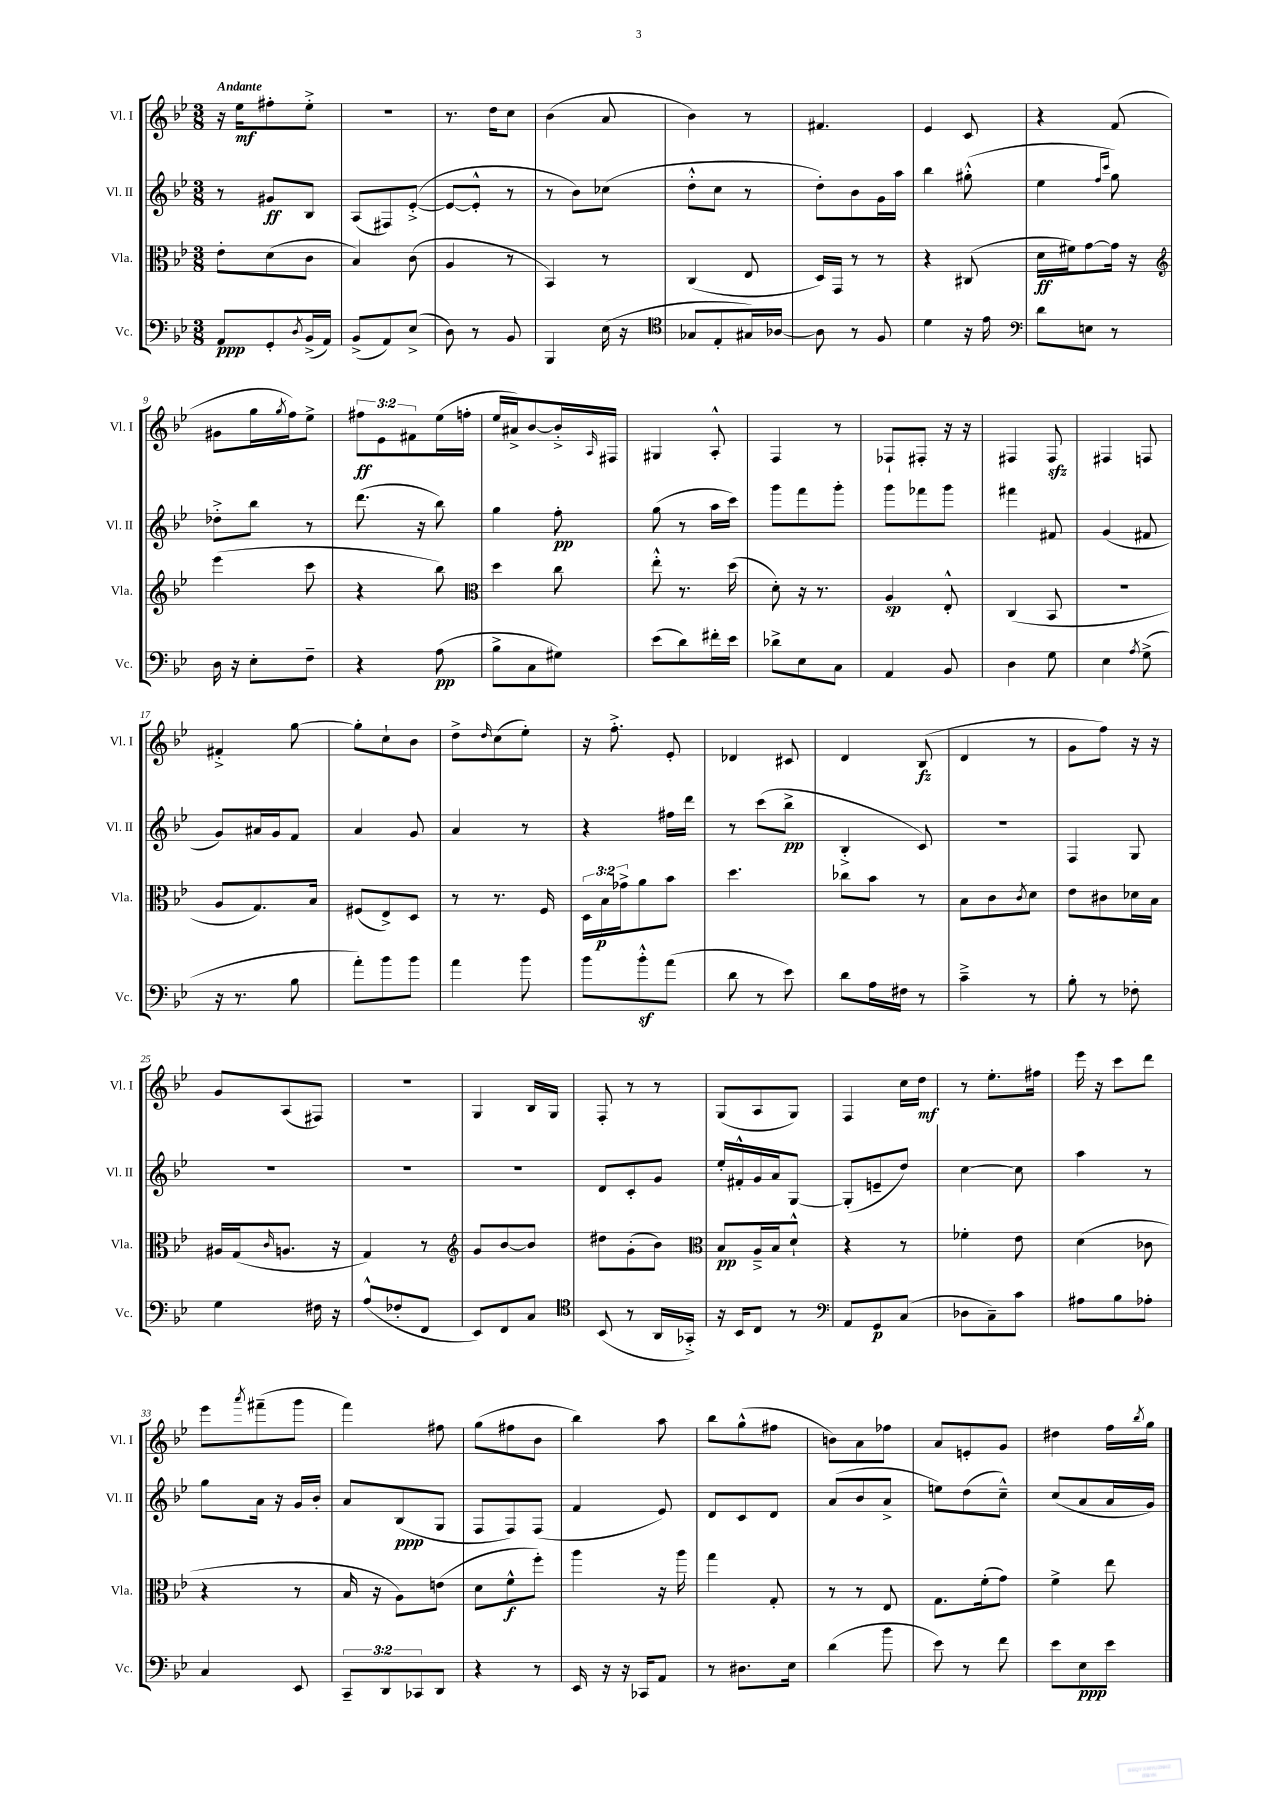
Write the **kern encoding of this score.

**kern	**kern	**kern	**kern
*staff4	*staff3	*staff2	*staff1
*clefF4	*clefC3	*clefG2	*clefG2
*k[b-e-]	*k[b-e-]	*k[b-e-]	*k[b-e-]
*M3/8	*M3/8	*M3/8	*M3/8
8AA	8e-'	8r	16r
.	.	.	16ee-
8GG'	(8d	8g#	8ff#'
8qD	.	.	.
(16BB-^	8c	8B-	8ee-'^
16AA)	.	.	.
=	=	=	=
(8BB-^	4B-)	(8A	4.r
8AA)	.	8F#)	.
(8E-^	(8c	([8e-'^	.
=	=	=	=
8D)	4A	8e-_	8.r
8r	.	8e-'^^]	.
.	.	.	16dd
8BB-	8r	8r	8cc
=	=	=	=
4BBB-	4BB-)	8r	(4b-
.	.	8b-)	.
(16E-	8r	(8cc-	8a
16r	.	.	.
=	=	=	=
*clefC4	*	*	*
8G-	(4C	8dd'^^	4b-)
8E-'	.	8cc	.
16G#)	8E-	8r	8r
[16A-	.	.	.
=	=	=	=
8A-]	16D)	8dd')	4.f#
.	16GG	.	.
8r	8r	8b-	.
8F	8r	16g	.
.	.	16aa	.
=	=	=	=
4d	4r	4bb-	4e-
16r	(8C#	(8gg#'^^	8c
16e-	.	.	.
=	=	=	=
*clefF4	*	*	*
8d	16d	4ee-	4r
.	16f#)	.	.
8E	[8g	.	.
.	.	16qqff	.
.	.	16qqccc	.
8r	16g]	8gg)	(8f
.	16r	.	.
=	=	=	=
*	*clefG2	*	*
16D	(4eee-	8dd-'^	8g#
16r	.	.	.
8E-'	.	8bb-	16gg
.	.	.	8qgg
.	.	.	16ff)
8F~	8ccc	8r	8ee-^
=	=	=	=
4r	4r	(8.ddd	12ff#
.	.	.	12e-
.	.	.	12f#
.	.	16r	.
(8A	8bb-)	8bb-)	(16ee-
.	.	.	16ff'
=	=	=	=
*	*clefC3	*	*
8B-^	4dd	4gg	16ee-
.	.	.	16a#^)
8C	.	.	[8b-
8G#)	8cc	8ff'	16b-'^]
.	.	.	16qqA
.	.	.	16F#
=	=	=	=
(8e-	8ee-'^^	(8gg	4G#
8d)	8.r	8r	.
16f#'	.	16aa	8A'^^
16e-	(16dd	16ccc)	.
=	=	=	=
8d-^	8d')	8ggg	4F
8E-	16r	8fff	.
.	8.r	.	.
8C	.	8ggg'	8r
=	=	=	=
4AA	4A	8ggg	8F-`
.	.	8fff-	8F#'
8BB-	8E-'^^	8ggg	16r
.	.	.	16r
=	=	=	=
4D	(4C	4fff#	4F#
8G	8BB-	8f#	8F#
=	=	=	=
4E-	4.r	(4g	4F#
8qA	.	.	.
(8G^	.	8f#	8F
=	=	=	=
16r	8A	8g)	4f#'^
8.r	.	.	.
.	8.G)	16a#	.
.	.	16g	.
8B-	.	8f	[8gg
.	16B-	.	.
=	=	=	=
8a')	(8F#	4a	8gg']
8b-	8E-^)	.	8cc`
8b-	8D	8g	8b-
=	=	=	=
4a	8r	4a	8dd^
.	.	.	16qqdd
.	8.r	.	(8cc
8b-	.	8r	8ee-')
.	16F	.	.
=	=	=	=
8b-	24D	4r	16r
.	24B-	.	.
.	.	.	8.ff'^
.	24g-^	.	.
8b-'^^	8a	.	.
(8a	8b-	16ff#	8e-'
.	.	16ddd	.
=	=	=	=
8d	4.dd	8r	4d-
8r	.	(8ccc	.
8e-)	.	8bb-^	8c#
=	=	=	=
8d	8cc-	4B-'^	4d
16A	8b-	.	.
16F#	.	.	.
8r	8r	8c)	(8B-
=	=	=	=
4c~^	8B-	4.r	4d
.	8c	.	.
.	8qc	.	.
8r	8d	.	8r
=	=	=	=
8B-'	8e-	4F	8g
8r	8c#	.	8ff)
8F-'	16d-	8G	16r
.	16B-	.	16r
=	=	=	=
4G	16A#	4.r	8g
.	(16G	.	.
.	16qqc	.	.
.	8.A	.	(8A
16F#	.	.	8F#)
16r	16r	.	.
=	=	=	=
(8A^^	4G)	4.r	4.r
8F-'	.	.	.
8FF	8r	.	.
=	=	=	=
*	*clefG2	*	*
8EE-)	8g	4.r	4G
8FF	[8b-	.	.
8C	8b-]	.	16B-
.	.	.	16G
=	=	=	=
*clefC4	*	*	*
(8BB-	8dd#	8d	8F'
8r	(8g'	8c'	8r
16AA	8b-)	8g	8r
16GG-'^)	.	.	.
=	=	=	=
*	*clefC3	*	*
16r	8B-	16ee-'	(8G
16BB-	.	16f#'^^	.
8C	16A~^	16g	8A
.	16B-	16a	.
8r	8d`^^	[8G	8G)
=	=	=	=
*clefF4	*	*	*
8AA	4r	(8G']	4F
8GG	.	8e~	.
(8C	8r	8dd)	16cc
.	.	.	16dd
=	=	=	=
8D-	4f-'	[4cc	8r
8C~)	.	.	8.ee-'
8c	8e-	8cc]	.
.	.	.	16ff#
=	=	=	=
8A#	(4d	4aa	16eee-
.	.	.	16r
8B-	.	.	8ccc
8A-'	8c-	8r	8ddd
=	=	=	=
4C	4r	8gg	8eee-
.	.	.	8qaaa
.	.	16a	(8fff#~
.	.	16r	.
8EE-	8r	16g	8ggg
.	.	16b-'	.
=	=	=	=
12CC~	16B-	8a	4fff)
.	16r	.	.
12DD	.	.	.
.	8A)	(8B-	.
12CC-	.	.	.
8DD	(8e	8G	8ff#
=	=	=	=
4r	8d	8F	(8gg
.	8f^^	8F)	8ff#
8r	8ff')	(8F	8b-
=	=	=	=
16EE-	4aa	4f	4bb-)
16r	.	.	.
16r	.	.	.
16CC-	.	.	.
8AA	16r	8e-)	8aa
.	16aa	.	.
=	=	=	=
8r	4gg	8d	8bb-
8.D#	.	8c	(8gg^^
.	8G'	8d	8ff#
16E-	.	.	.
=	=	=	=
(4d	8r	(8a	8b)
.	8r	8b-	8a
8b-	8E-	8a^	8ff-
=	=	=	=
8e-)	8.G	8ee)	8a
8r	.	(8dd	8e'
.	(16f'	.	.
8f	8g)	8cc~^^)	8g
=	=	=	=
8e-	4f^	(8cc	4dd#
8E-	.	8a	.
8e-	8ee-	16a	16ff
.	.	.	8qbb-
.	.	16g)	16gg
==	==	==	==
*-	*-	*-	*-
